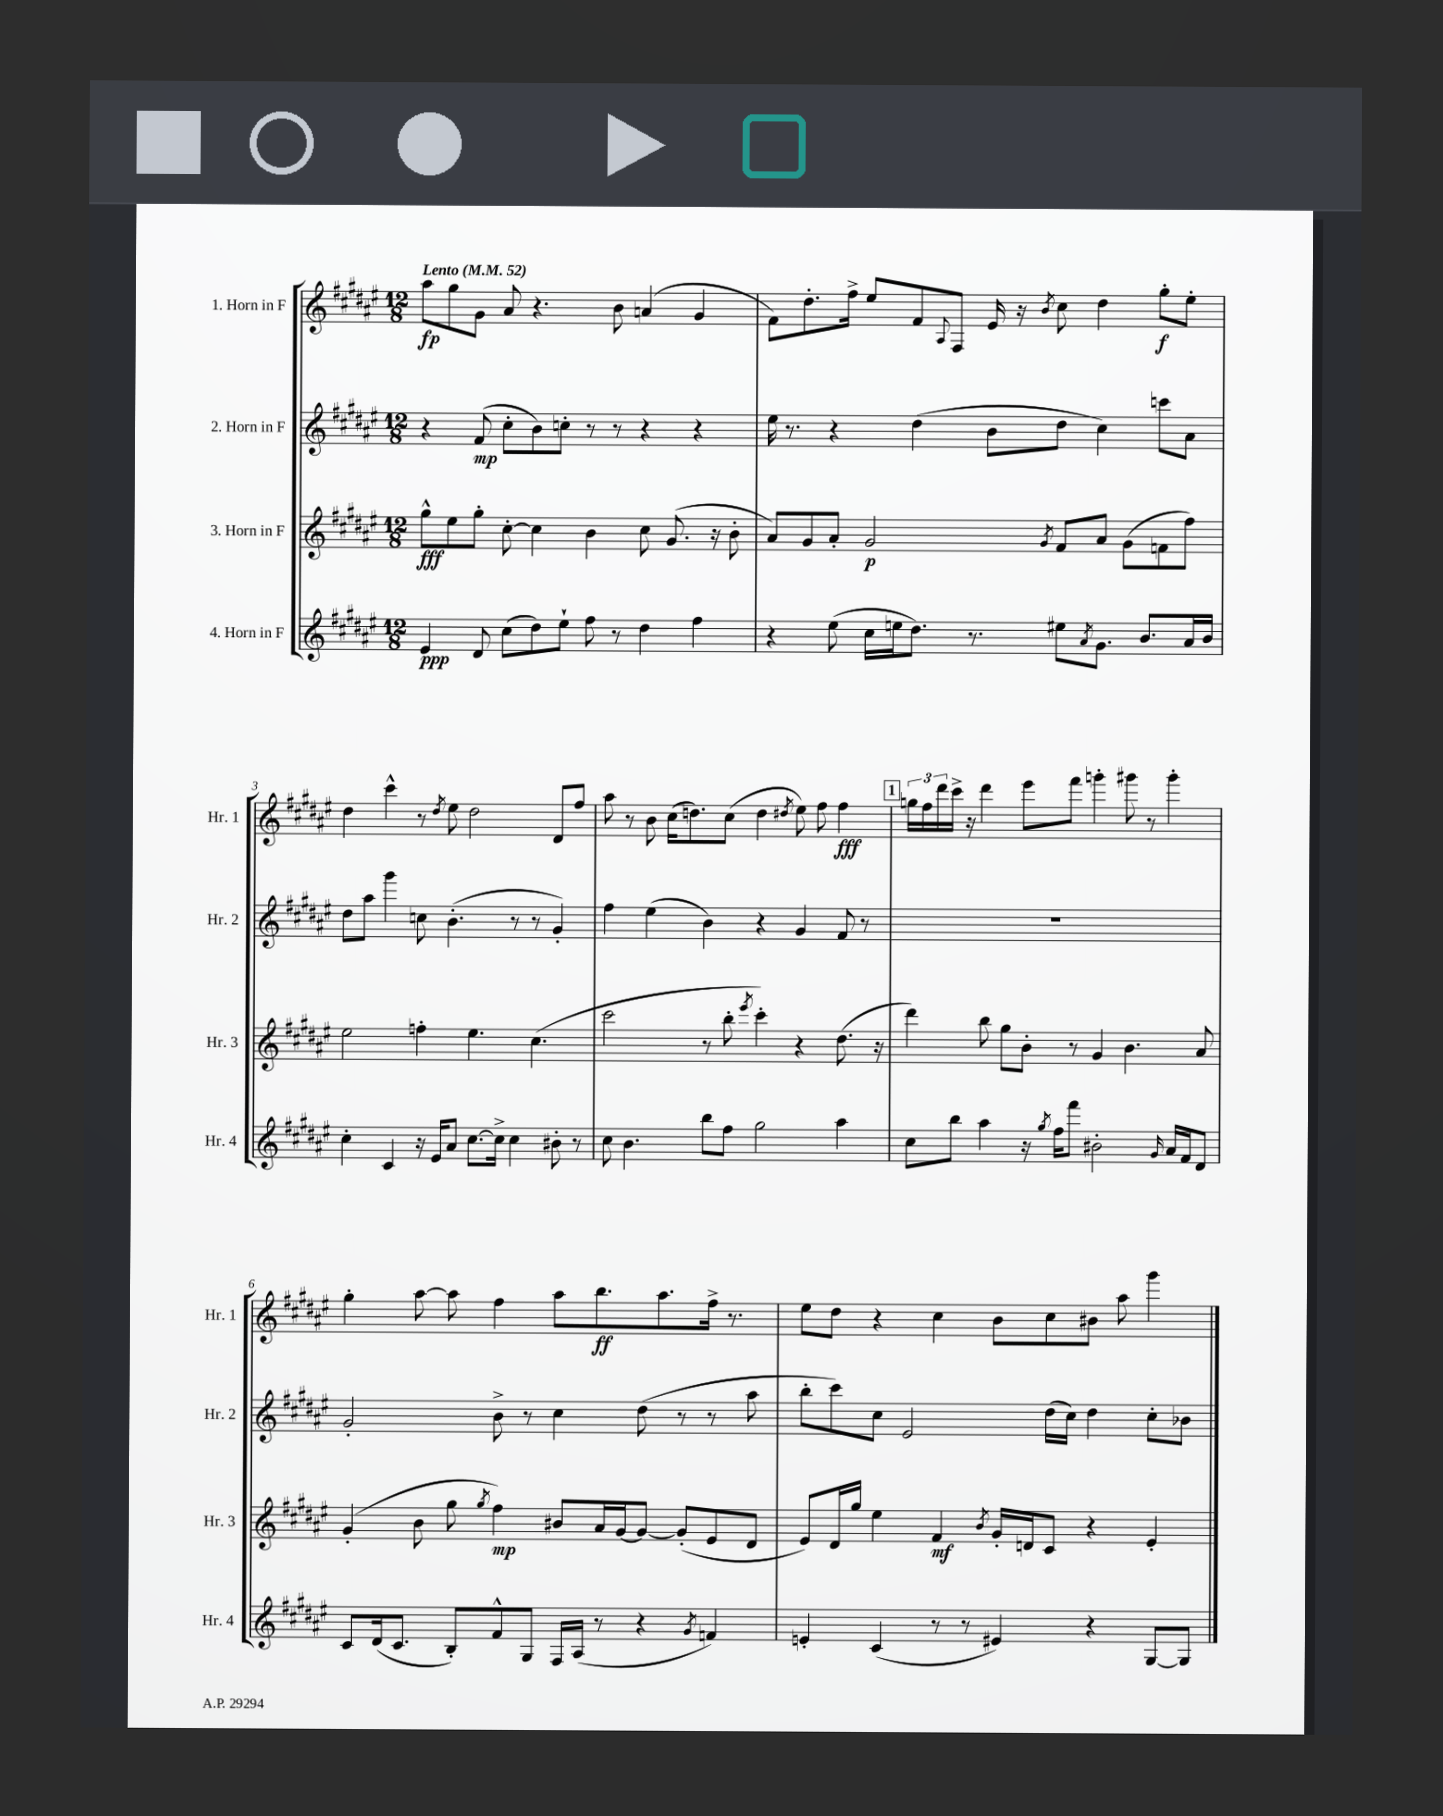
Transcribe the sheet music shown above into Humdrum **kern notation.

**kern	**dynam	**kern	**dynam	**kern	**dynam	**kern	**dynam
*part4	*part4	*part3	*part3	*part2	*part2	*part1	*part1
*staff4	*staff4	*staff3	*staff3	*staff2	*staff2	*staff1	*staff1
*I"4. Horn in F	*	*I"3. Horn in F	*	*I"2. Horn in F	*	*I"1. Horn in F	*
*I'Hr. 4	*	*I'Hr. 3	*	*I'Hr. 2	*	*I'Hr. 1	*
*clefG2	*	*clefG2	*	*clefG2	*	*clefG2	*
*k[f#c#g#d#a#e#]	*	*k[f#c#g#d#a#e#]	*	*k[f#c#g#d#a#e#]	*	*k[f#c#g#d#a#e#]	*
*M12/8	*	*M12/8	*	*M12/8	*	*M12/8	*
*MM52	*	*MM52	*	*MM52	*	*MM52	*
=1	=1	=1	=1	=1	=1	=1	=1
!	!	!	!	!	!	!LO:TX:a:B:t=Lento	!
4e#/	ppp	8gg#^^\L	fff	4r	.	8aa#\L	fp
.	.	8ee#\	.	.	.	8gg#\	.
8d#/	.	8gg#'\J	.	(8f#/	mp	8g#\J	.
(8cc#\L	.	[8cc#'\	.	8cc#'\L	.	8a#/	.
8dd#\)	.	4cc#\]	.	8b\)	.	4.r	.
8ee#`\J	.	.	.	8ccn'\J	.	.	.
8ff#\	.	4b\	.	8r	.	.	.
8r	.	.	.	8r	.	8b\	.
4dd#\	.	8cc#\	.	4r	.	(4an/	.
.	.	(8.g#/	.	.	.	.	.
4ff#\	.	.	.	4r	.	4g#/	.
.	.	16r	.	.	.	.	.
.	.	8b'\	.	.	.	.	.
=2	=2	=2	=2	=2	=2	=2	=2
4r	.	8a#/L)	.	16ee#\	.	8f#\L)	.
.	.	.	.	8.r	.	.	.
.	.	8g#/	.	.	.	8.dd#'\	.
(8ee#\	.	8a#'/J	.	4r	.	.	.
.	.	.	.	.	.	16ff#^\Jk	.
16cc#\LL	.	2g#/	p	.	.	8ee#/L	.
16een\J	.	.	.	.	.	.	.
8.dd#\J)	.	.	.	(4dd#\	.	8f#/	.
.	.	.	.	.	.	8qqA#/	.
.	.	.	.	.	.	8F#/J	.
8.r	.	.	.	.	.	.	.
.	.	.	.	8b\L	.	16e#/	.
.	.	.	.	.	.	16r	.
.	.	8qg#/	.	.	.	8qb/	.
8ee#X\L	.	8f#/L	.	8dd#\J	.	8cc#\	.
8qa#/	.	.	.	.	.	.	.
8.g#\J	.	8a#/J	.	4cc#\)	.	4dd#\	.
.	.	(8g#\L	.	.	.	.	.
8.b/L	.	.	.	.	.	.	.
.	.	8fn\	.	8cccn\L	.	8gg#'\L	f
16a#/L	.	8ff#\J)	.	8a#\J	.	8ee#'\J	.
16b/JJ	.	.	.	.	.	.	.
!!LO:LB:g=z
=3	=3	=3	=3	=3	=3	=3	=3
4cc#'\	.	2ee#\	.	8dd#\L	.	4dd#\	.
.	.	.	.	8aa#\J	.	.	.
4c#/	.	.	.	4ggg#\	.	4ccc#^^\	.
16r	.	4ffn'\	.	8ccn\	.	8r	.
16e#/KL	.	.	.	.	.	.	.
.	.	.	.	.	.	8qdd#/	.
8a#/J	.	.	.	(4.b'\	.	8ee#\	.
[8.cc#\L	.	4.ee#\	.	.	.	2dd#\	.
16cc#^\Jk]	.	.	.	.	.	.	.
4cc#\	.	.	.	8r	.	.	.
.	.	(4.cc#\	.	8r	.	.	.
8b#X'\	.	.	.	4g#'/)	.	8d#/L	.
8r	.	.	.	.	.	8ff#/J	.
=4	=4	=4	=4	=4	=4	=4	=4
8cc#\	.	2ccc#\	.	4ff#\	.	8aa#\	.
4.b\	.	.	.	.	.	8r	.
.	.	.	.	(4ee#\	.	8b\	.
.	.	.	.	.	.	(16cc#\KL	.
.	.	.	.	.	.	8.ddn\)	.
8bb\L	.	8r	.	4b\)	.	.	.
8ff#\J	.	8bb'\	.	.	.	(8cc#\J	.
.	.	8qeee#/	.	.	.	.	.
2gg#\	.	4ccc#'\)	.	4r	.	4dd\	.
.	.	.	.	.	.	8qdd#X/	.
.	.	4r	.	4g#/	.	8ee#\)	.
.	.	.	.	.	.	8ff#\	.
4aa#\	.	(8.dd#\	.	8f#/	.	4ff#\	fff
.	.	.	.	8r	.	.	.
.	.	16r	.	.	.	.	.
!!LO:REH:place=s1:t=1
=5	=5	=5	=5	=5	=5	=5	=5
8cc#\L	.	4ddd#\)	.	1.r	.	24ggn\LL	.
.	.	.	.	.	.	24ff#\	.
.	.	.	.	.	.	24ddd#\	.
8bb\J	.	.	.	.	.	16ccc#^\JJ	.
.	.	.	.	.	.	16r	.
4aa#\	.	8bb\	.	.	.	4ddd#\	.
.	.	8gg#\L	.	.	.	.	.
16r	.	8b'\J	.	.	.	8eee#\L	.
8qgg#/	.	.	.	.	.	.	.
16ff#\KL	.	.	.	.	.	.	.
8fff#\J	.	8r	.	.	.	8fff#\J	.
2b#X'\	.	4g#/	.	.	.	4gggn'\	.
.	.	4.b\	.	.	.	8ggg#X\	.
.	.	.	.	.	.	8r	.
16qqg#/	.	.	.	.	.	.	.
16a#/LL	.	.	.	.	.	4ggg#'\	.
16f#/J	.	.	.	.	.	.	.
8d#/J	.	8a#/	.	.	.	.	.
!!LO:LB:g=z
=6	=6	=6	=6	=6	=6	=6	=6
8c#/L	.	(4g#'/	.	2g#'/	.	4gg#'\	.
(16d#/k	.	.	.	.	.	.	.
8.c#/J	.	.	.	.	.	.	.
.	.	8b\	.	.	.	[8aa#\	.
8B'/L)	.	8gg#\	.	.	.	8aa#\]	.
.	.	8qgg#/	.	.	.	.	.
8f#^^/	.	4ff#\)	mp	8b^\	.	4ff#\	.
8G#/J	.	.	.	8r	.	.	.
16F#/LL	.	8b#X/L	.	4cc#\	.	8aa#\L	.
(16A#/JJ	.	.	.	.	.	.	.
8r	.	16a#/L	.	.	.	8.bb\	ff
.	.	[16g#/J	.	.	.	.	.
4r	.	8g#/J_	.	(8dd#\	.	.	.
.	.	.	.	.	.	8.aa#\	.
.	.	(8g#'/L]	.	8r	.	.	.
8qg#/	.	.	.	.	.	.	.
4fn/)	.	8e#/	.	8r	.	16ff#^\Jk	.
.	.	.	.	.	.	8.r	.
.	.	8d#/J	.	8aa#\	.	.	.
=7	=7	=7	=7	=7	=7	=7	=7
4en'/	.	8e#/L)	.	8bb'\L	.	8ee#\L	.
.	.	16d#/L	.	8ccc#\)	.	8dd#\J	.
.	.	16gg#/JJ	.	.	.	.	.
(4c#/	.	4ee#\	.	8cc#\J	.	4r	.
.	.	.	.	2e#/	.	.	.
8r	.	4f#/	mf	.	.	4cc#\	.
8r	.	.	.	.	.	.	.
.	.	8qb/	.	.	.	.	.
4e#X/)	.	16g#'/LL	.	.	.	8b\L	.
.	.	16dn/J	.	.	.	.	.
.	.	8c#/J	.	(16dd#\LL	.	8cc#\	.
.	.	.	.	16cc#\JJ)	.	.	.
4r	.	4r	.	4dd#\	.	8b#X\J	.
.	.	.	.	.	.	8aa#\	.
[8G#/L	.	4e#'/	.	8cc#'\L	.	4ggg#\	.
8G#/J]	.	.	.	8b-X\J	.	.	.
==	==	==	==	==	==	==	==
*-	*-	*-	*-	*-	*-	*-	*-
